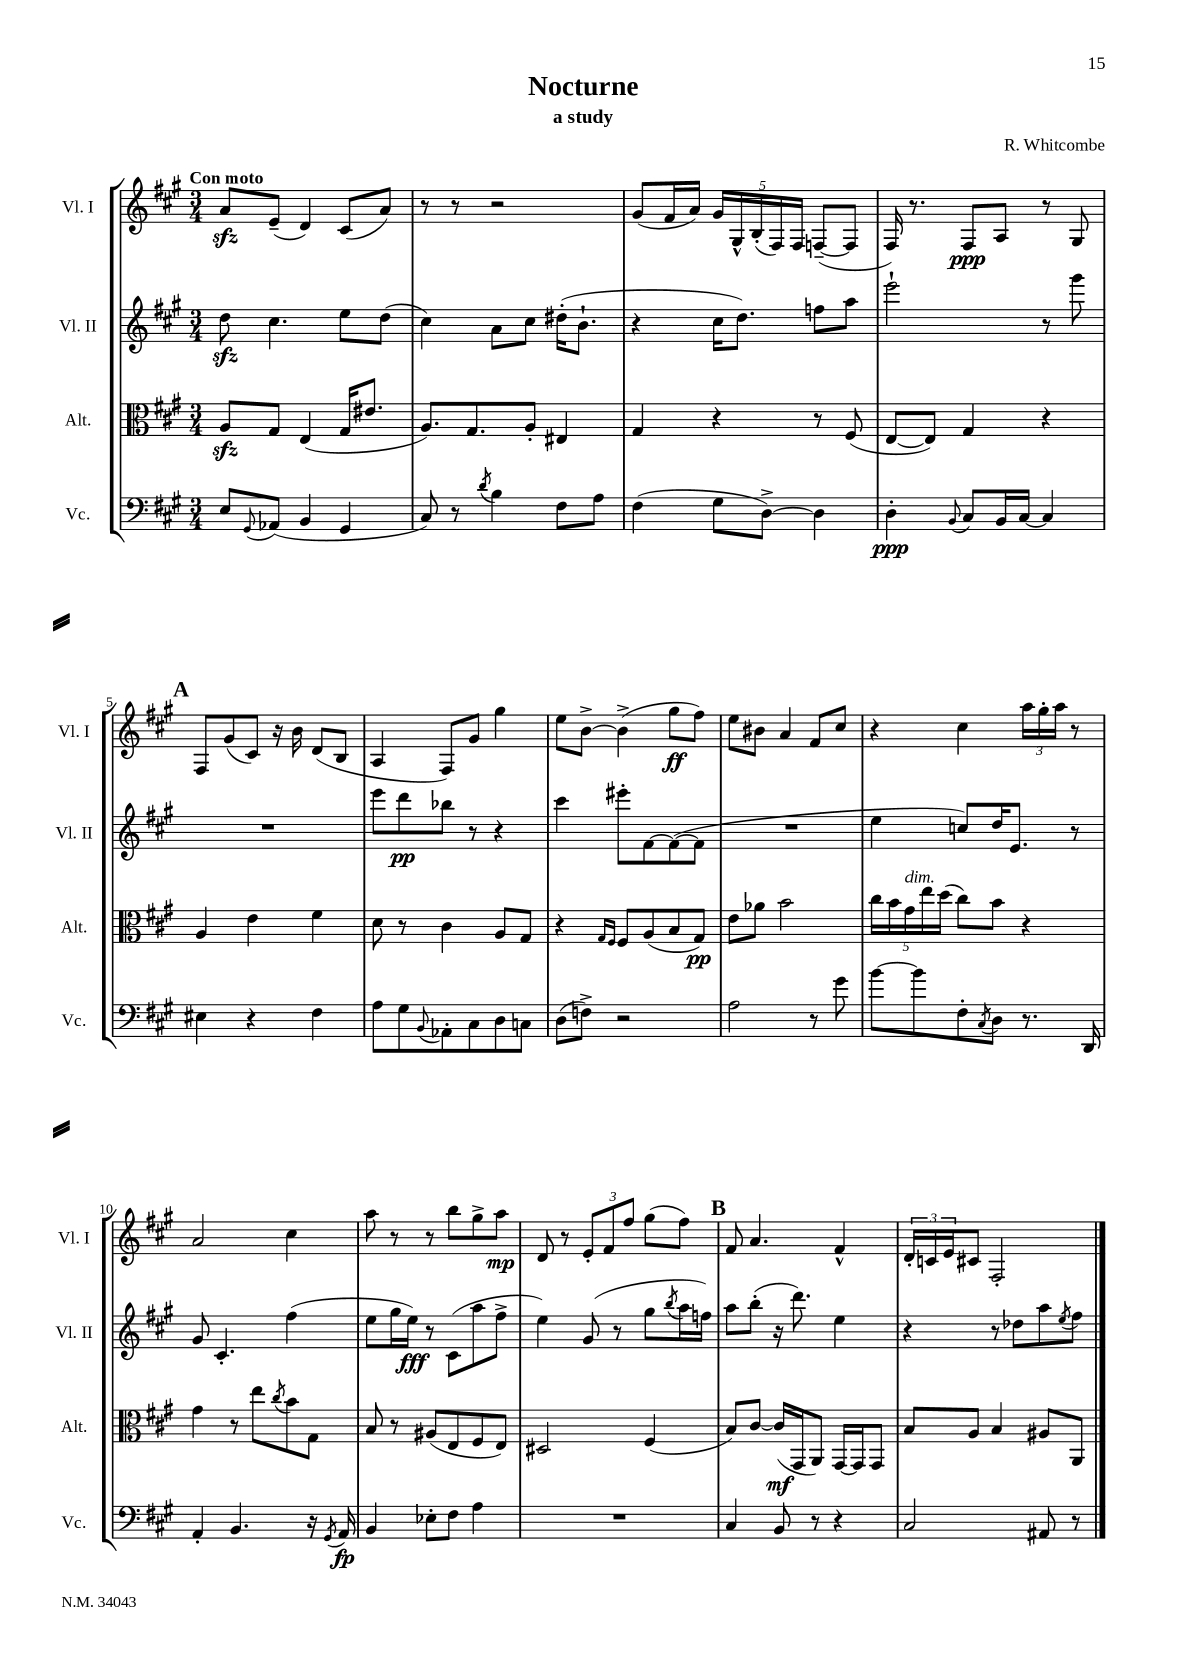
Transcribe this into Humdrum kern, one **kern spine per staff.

**kern	**kern	**kern	**kern
*staff4	*staff3	*staff2	*staff1
*clefF4	*clefC3	*clefG2	*clefG2
*k[f#c#g#]	*k[f#c#g#]	*k[f#c#g#]	*k[f#c#g#]
*M3/4	*M3/4	*M3/4	*M3/4
8E	8A	8dd	8a
8qqGG#	.	.	.
(8AA-	8G#	4.cc#	(8e~
4BB	(4E	.	4d)
4GG#	16G#	8ee	(8c#
.	8.e#	.	.
.	.	(8dd	8a)
=	=	=	=
8C#)	8.A)	4cc#)	8r
8r	.	.	8r
.	8.G#	.	.
8qd	.	.	.
4B	.	8a	2r
.	8A'	8cc#	.
8F#	4E#	(16dd#'	.
.	.	8.b`	.
8A	.	.	.
=	=	=	=
(4F#	4G#	4r	(8g#
.	.	.	16f#
.	.	.	16a)
8G#	4r	16cc#	20g#
.	.	.	20G#^^
.	.	8.dd)	.
.	.	.	(20B'
[8D^)	.	.	.
.	.	.	20F#)
.	.	.	20F#
4D]	8r	8ff	([8F~
.	(8F#	8aa	8F]
=	=	=	=
4D'	[8E	2eee`	16F#)
.	.	.	8.r
.	8E])	.	.
8qqBB	.	.	.
8C#	4G#	.	8F#
16BB	.	.	8A
[16C#	.	.	.
4C#]	4r	8r	8r
.	.	8ggg#	8G#
=	=	=	=
4E#	4A	2.r	8F#
.	.	.	(8g#
4r	4e	.	8c#)
.	.	.	16r
.	.	.	16b
4F#	4f#	.	(8d
.	.	.	8B
=	=	=	=
8A	8d	8eee	4A
8G#	8r	8ddd	.
8qqBB	.	.	.
8AA-'	4c#	8bb-	8F#)
8C#	.	8r	8g#
8D	8A	4r	4gg#
8C	8G#	.	.
=	=	=	=
(8D	4r	4ccc#	8ee
8F^)	.	.	[8b^
.	16qqG#	.	.
.	16qqF#	.	.
2r	8F#	8eee#'	(4b^]
.	(8A	[8f#	.
.	8B	(8f#_	8gg#
.	8G#)	8f#]	8ff#)
=	=	=	=
2A	8e	2.r	8ee
.	8a-	.	8b#
.	2b	.	4a
8r	.	.	8f#
8g#	.	.	8cc#
=	=	=	=
[8b	20cc#	4ee	4r
.	20b	.	.
.	20g#	.	.
8b]	.	.	.
.	20ee	.	.
.	(20dd	.	.
8F#'	8cc#)	8cc)	4cc#
8qC#	.	.	.
8D	8b	16dd	.
.	.	8.e	.
8.r	4r	.	24aa
.	.	.	24gg#'
.	.	.	24aa
.	.	8r	8r
16DD	.	.	.
=	=	=	=
4AA'	4g#	8g#	2a
.	.	4.c#'	.
4.BB	8r	.	.
.	8ee	.	.
.	8qcc#	.	.
.	8b	(4ff#	4cc#
16r	8G#	.	.
8qGG#	.	.	.
16AA	.	.	.
=	=	=	=
4BB	8B	8ee	8aa
.	8r	16gg#	8r
.	.	16ee)	.
8E-'	(8A#	8r	8r
8F#	8E	(8c#	8bb
4A	8F#	8aa	8gg#^
.	8E)	8ff#^	8aa
=	=	=	=
2.r	2D#	4ee)	8d
.	.	.	8r
.	.	(8g#	12e'
.	.	.	12f#
.	.	8r	.
.	.	.	12ff#
.	(4F#	8gg#	(8gg#
.	.	8qbb	.
.	.	16aa	8ff#)
.	.	16ff)	.
=	=	=	=
4C#	8B)	8aa	8f#
.	[8c#	(8bb'	4.a
8BB	(16c#]	16r	.
.	16GG#	8.ddd)	.
8r	8AA)	.	.
4r	[16GG#	4ee	4f#^^
.	16GG#]	.	.
.	8GG#	.	.
=	=	=	=
2C#	8B	4r	24d'
.	.	.	24c
.	.	.	24e
.	8A	.	8c#
.	4B	8r	2F#'
.	.	8dd-	.
8AA#	8A#	8aa	.
.	.	8qee	.
8r	8AA	8ff#	.
==	==	==	==
*-	*-	*-	*-
